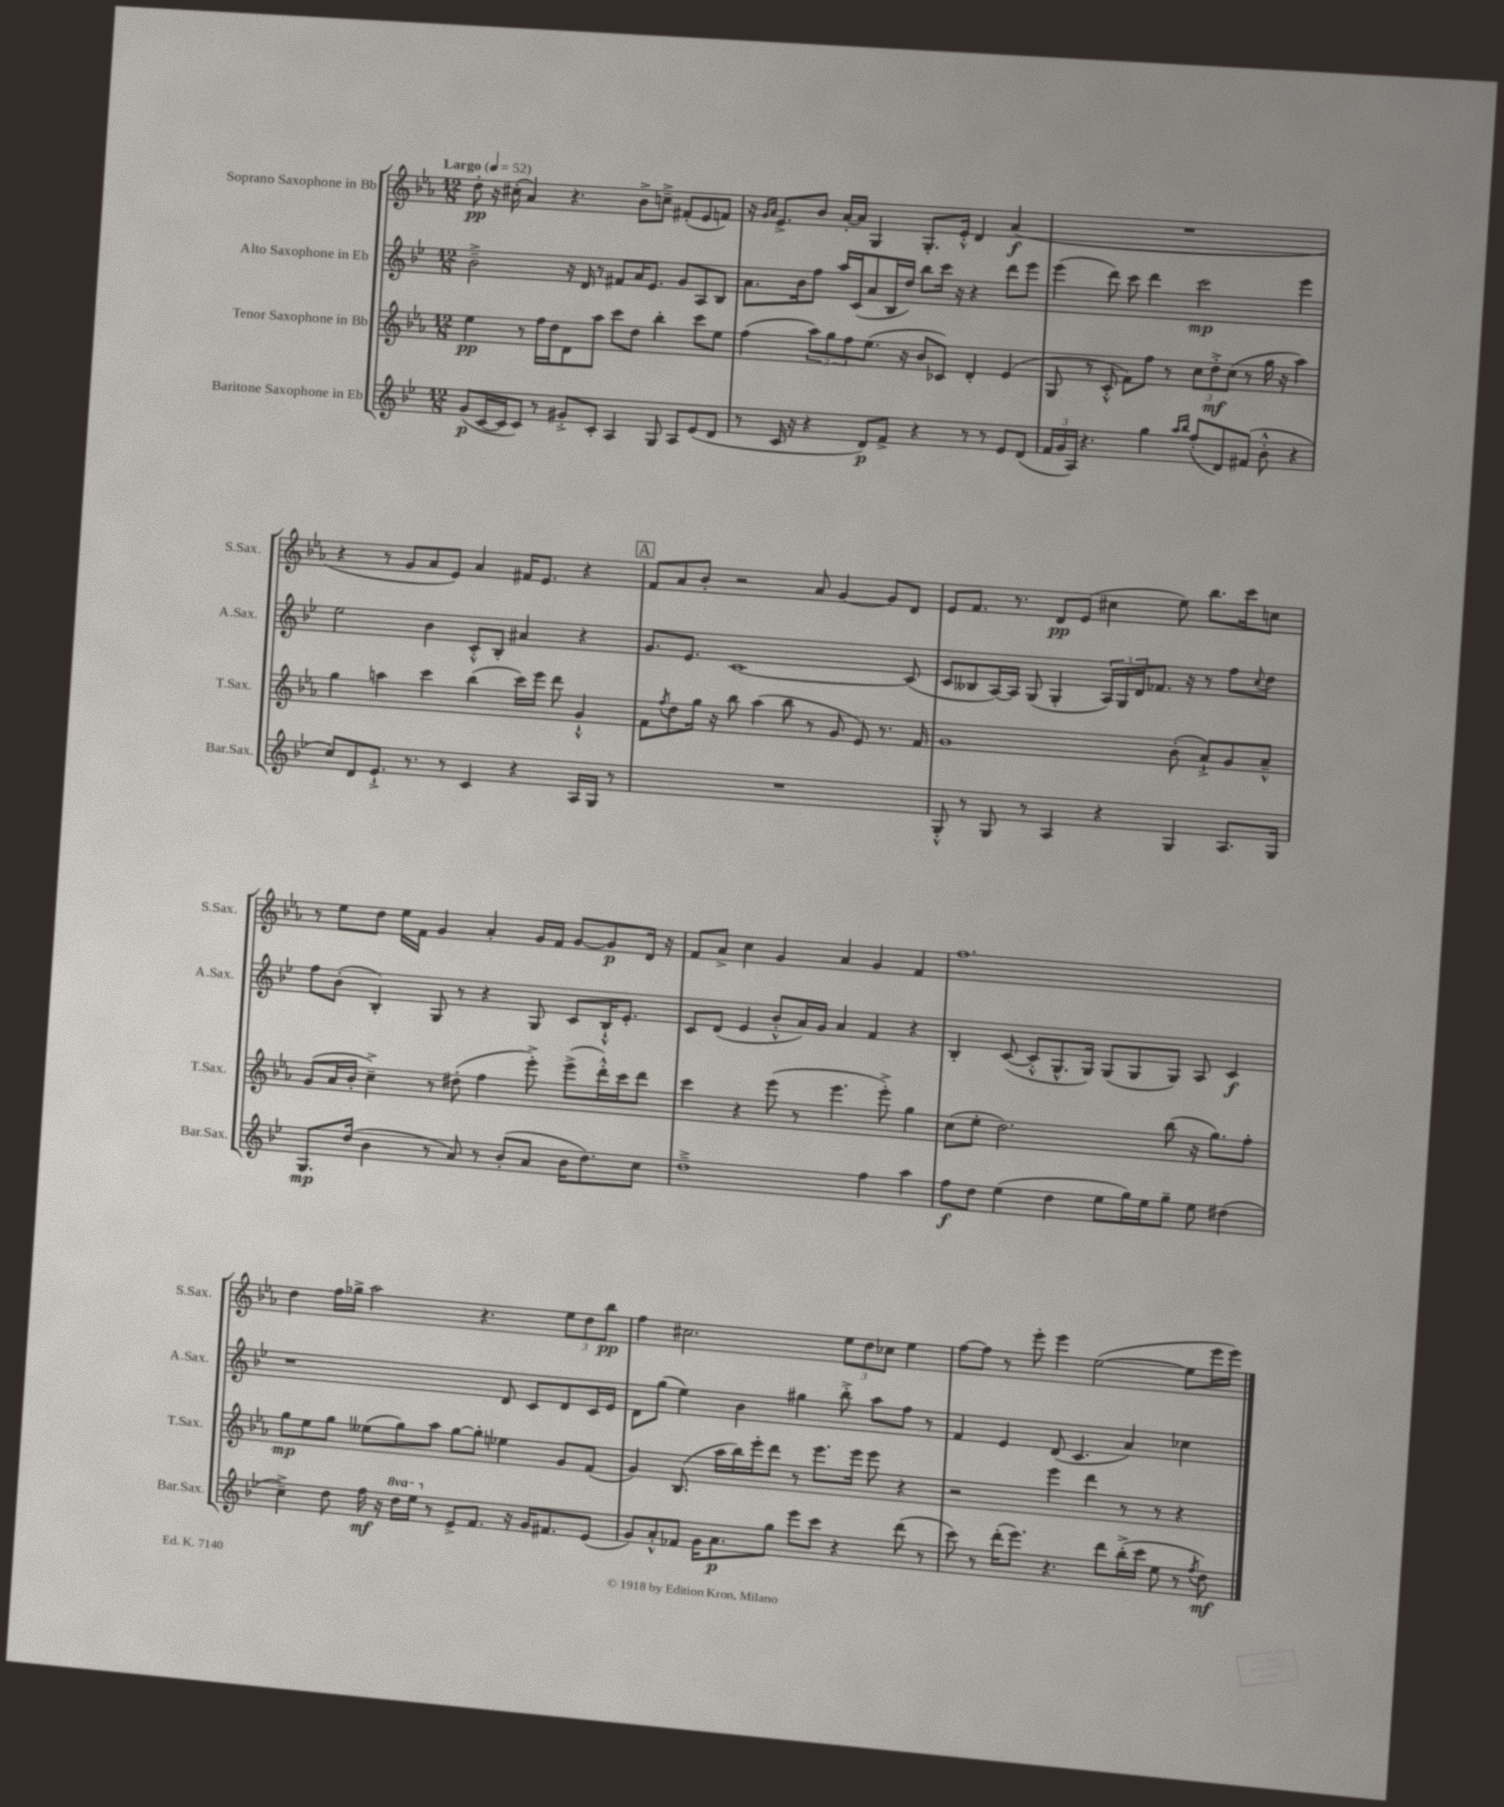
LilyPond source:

<<
\new StaffGroup <<
\new Staff = "s0" \with { instrumentName = "Soprano Saxophone in Bb" shortInstrumentName = "S.Sax." } {
    \clef treble \key ees \major \numericTimeSignature \time 12/8 \tempo "Largo" 4 = 52
    d''8-.\pp r16 cis''16-.( aes'4) r4. bes'8-> c''8---> fis'8-.( ees'8 f'8) |
    r16 \grace { g'16 aes'16 } ees'8.-> bes'8 aes'16~-. aes'16 g4 g8.-. ees'16-.-^ d'4 aes'4\f( |
    R1. |
    r4 r8 g'8 aes'8 ees'8) aes'4 fis'16 ees'8. r4 |
    \mark \markup { \box "A" } f'8 aes'8 bes'8-. r2 aes'8 g'4~ g'8 d'8 |
    ees'8 f'8. r8. d'8\pp ees'8( cis''4 ees''8) bes''8. c'''16 c''8 |
    r8 ees''8 d''8 ees''16 f'16 g'4 aes'4-. g'16 f'16 g'8~ g'8\p d'16 r16 |
    f'8 aes'8-> c''4 g'4 aes'4 g'4 f'4 |
    f''1. |
    d''4 f''16 ges''16-> aes''2 r4. \tuplet 3/2 { ees''8 d''8 bes''8\pp } |
    f''4 cis''2. \tuplet 3/2 { ees''8 d''8 ces''8 } ees''4 |
    f''8~ f''8 r8 ees'''8-. ees'''4 ees''2~( ees''8 ees'''16 ees'''16) \bar "|." |
}
\new Staff = "s1" \with { instrumentName = "Alto Saxophone in Eb" shortInstrumentName = "A.Sax." } {
    \clef treble \key bes \major \numericTimeSignature \time 12/8
    bes'2---> r16 d'16 r8 fis'8 a'16 ees'8. g'8 a8 bes8 |
    a'8. bes'16 f''8 a''16 c'16( a'8 bes16 d''16) bes''8 c'''16 r16 r4 d'''8 ees'''8 |
    ees'''4( d'''8) c'''8 d'''4 c'''2\mp ees'''4 |
    ees''2 bes'4 c'8-.-^ bes8-. ais'4 r4 |
    \mark \markup { \box "A" } g'8. ees'8. c'1~ c'8( |
    c'8 beses8 a16~) a16 g8( g4-. \tuplet 3/2 { a16) g16 d'16 } fes'8. r16 r8 f''8 \appoggiatura { c''8 } d''8 |
    f''8 bes'8-.( bes4-.) g8 r8 r4 g8 c'8 bes16-!-^ ees'8.-. |
    c'8 d'8( ees'4 bes'8-.-^ a'16) g'16 a'4 f'4 r4 |
    bes4-. c'8~( c'8-.-^ g8.-^ g16) g8( g8 g8) a8 c'4\f |
    r1 d'8 c'8 d'8 c'16 ees'16 |
    d'8 g''8( ees''4) bes'4 gis''4 bes''8-.-> a''8 f''8 r8 |
    f'4 ees'4 d'8( c'4. a'4) ces''4 \bar "|." |
}
\new Staff = "s2" \with { instrumentName = "Tenor Saxophone in Bb" shortInstrumentName = "T.Sax." } {
    \clef treble \key ees \major \numericTimeSignature \time 12/8
    ees''4\pp r8 f''16 d''16 d'8 aes''8 c'''8 d''8 bes''4-. c'''8 ees''8 |
    f''4( \tuplet 3/2 { aes''8) g''8 f''8 } ees''8.( r16 bes'8 ces'8) d'4-. ees'4( |
    g8 r8 c'8-.-^ f'8) f''8 r8 \tuplet 3/2 { c''8 d''8-.->\mf c''8( } r8 g''16 r16 aes''4) |
    g''4 a''4 c'''4 bes''4( c'''16) ees'''16 d'''8 g'4-!-^ |
    \mark \markup { \box "A" } f'8 \acciaccatura { f''8 } d''8 g''16 r16 bes''8 aes''4( bes''8 r8 g'8 ees'8) r8. f'16 |
    g'1 bes'8-.( aes'8-!->) g'8 aes'8---^ |
    g'8( aes'16 bes'16-. c''4--->) r8 dis''8-.( f''4 ees'''8-.->) ees'''8->( d'''16-.-^) c'''16 d'''8 |
    c'''4 r4 ees'''8( r8 ees'''4. ees'''8-.->) g''4 |
    c''8( ees''8-. d''2.) bes''8( r16 g''8.) f''8-. |
    g''8\mp ees''8 g''8 eeses''8( g''8) aes''8 g''8~ g''8-. ees''4 g'8 f'8( |
    g'4) bes8.( aes''16 bes''16) ees'''16-. d'''8 r8 ees'''8. ees'''16 ees'''8 r4 |
    r2 ees'''4 d'''4 r8 r8 r4 \bar "|." |
}
\new Staff = "s3" \with { instrumentName = "Baritone Saxophone in Eb" shortInstrumentName = "Bar.Sax." } {
    \clef treble \key bes \major \numericTimeSignature \time 12/8 \set Staff.ottavationMarkups = #ottavation-simple-ordinals
    g'8\p( c'16~ c'16 c'8) r8 gis'8-.-> c'8-. a4 g8 a8 ees'8( d'8 |
    r8 c'16 r16 r4 d'8\p) f'8-> r4 r8 r8 ees'8 d'8( |
    \tuplet 3/2 { f'16 g'16 a16) } r4. g''4 \grace { a''16 bes''16 } f''8-.( d'8) fis'8( bes'8-.-^ r4 |
    c''8) d'8 ees'8.-!-> r8. r8 c'4 r4 a16 g16 r8 |
    \mark \markup { \box "A" } R1. |
    g8-.-^ r8 g8 r8 a4 r4 g4 a8. g16 |
    g8.\mp d''16( bes'4 r8 a'8) r8 bes'8-.( a'8 bes'16 d''8.) c''8 |
    d''1---> f''4 a''4 |
    f''8\f d''8 ees''4( d''4 ees''8 g''16) ees''16 g''8-- ees''8 dis''4( |
    c''4--->) d''8 f''16\mf r16 \ottava #1 d'''16 ees'''16 \ottava #0 r8 ees'8-> f'8. r16 g'16 fis'8. ees'8( |
    g'8) a'8-.-^ fes'8 g'16 a'8.\p g''8 ees'''8 c'''8 r4 d'''8( r8 |
    c'''8) r8 d'''16-.( ees'''8.) r4. d'''8 bes''16-.->( c'''16 ees''8 r8 \acciaccatura { f''8 } d''8\mf) \bar "|." |
}
>>
>>
\layout { \context { \Score \remove "Bar_number_engraver" } }
